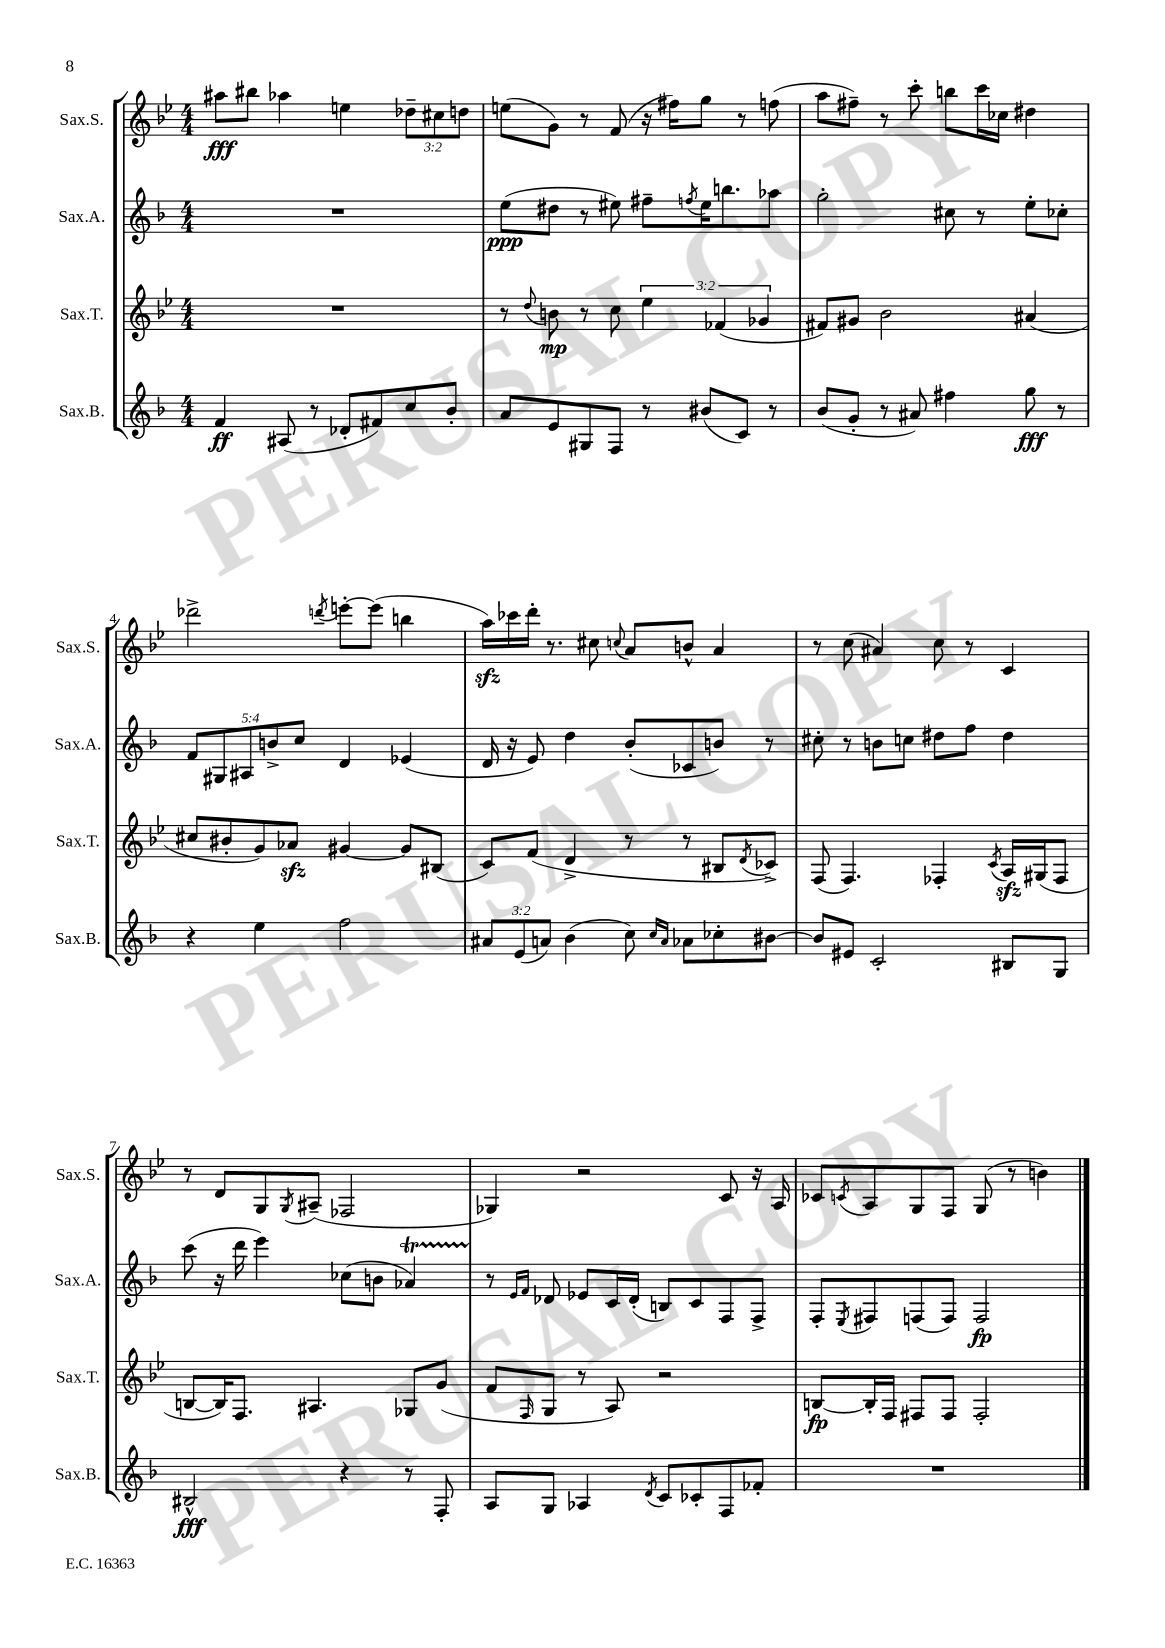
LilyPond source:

<<
\new StaffGroup <<
\new Staff = "s0" \with { instrumentName = "Sax.S." shortInstrumentName = "Sax.S." } {
    \clef treble \key bes \major \numericTimeSignature \time 4/4 \override Staff.TupletNumber.text = #tuplet-number::calc-fraction-text
    ais''8\fff bis''8 aes''4 e''4 \tuplet 3/2 { des''8-- cis''8 d''8 } |
    e''8( g'8) r8 f'8( r16 fis''16) g''8 r8 f''8( |
    a''8 fis''8--) r8 c'''8-. b''8 c'''16 ces''16 dis''4 |
    des'''2-> \acciaccatura { d'''8 } e'''8~-. e'''8( b''4 |
    a''16\sfz) ces'''16 d'''16-. r8. cis''8 \appoggiatura { c''8 } a'8 b'8-^ a'4 |
    r8 c''8( ais'4) c''8 r8 c'4 |
    r8 d'8 g8 \acciaccatura { g8 } ais8--( fes2 |
    ges4) r2 c'8 r16 a16 |
    ces'8 \acciaccatura { c'8 } a8 g8 f8 g8( r8 b'4) \bar "|." |
}
\new Staff = "s1" \with { instrumentName = "Sax.A." shortInstrumentName = "Sax.A." } {
    \clef treble \key f \major \numericTimeSignature \time 4/4 \override Staff.TupletNumber.text = #tuplet-number::calc-fraction-text
    R1 |
    e''8\ppp( dis''8 r8 eis''8) fis''8-- \acciaccatura { f''8 } eis''16 b''8. aes''8 |
    g''2-. cis''8 r8 e''8-. ces''8-. |
    \tuplet 5/4 { f'8 gis8 ais8 b'8-> c''8 } d'4 ees'4( |
    d'16 r16 e'8) d''4 bes'8-.( ces'8 b'8) r8 |
    cis''8-. r8 b'8 c''8 dis''8 f''8 dis''4 |
    c'''8( r16 d'''16 e'''4) ces''8( b'8 aes'4\startTrillSpan) |
    r8\stopTrillSpan \grace { e'16 f'16 } des'8 ees'8 c'16 des'16-.( b8) c'8 f8 f8-> |
    f8-. \acciaccatura { e8 } fis8 f8( f8) f2\fp \bar "|." |
}
\new Staff = "s2" \with { instrumentName = "Sax.T." shortInstrumentName = "Sax.T." } {
    \clef treble \key bes \major \numericTimeSignature \time 4/4 \override Staff.TupletNumber.text = #tuplet-number::calc-fraction-text
    R1 |
    r8 \appoggiatura { d''8 } b'8\mp r8 c''8 \tuplet 3/2 { ees''4 fes'4( ges'4 } |
    fis'8) gis'8 bes'2 ais'4( |
    cis''8 bis'8-. g'8) aes'8\sfz gis'4~ gis'8 bis8( |
    c'8) f'8( d'4-> r8 r8 bis8 \acciaccatura { d'8 } ces'8->) |
    f8( f4.) fes4-. \acciaccatura { c'8 } a16\sfz gis16( fes8 |
    b8~ b16) f8. ais4. ges8 g'8( |
    f'8 \grace { f16 } g8 r8 a8) r2 |
    b8~\fp b16-. f16 fis8 fis8 fis2-. \bar "|." |
}
\new Staff = "s3" \with { instrumentName = "Sax.B." shortInstrumentName = "Sax.B." } {
    \clef treble \key f \major \numericTimeSignature \time 4/4 \override Staff.TupletNumber.text = #tuplet-number::calc-fraction-text
    f'4\ff ais8( r8 des'8-. fis'8) c''8 bes'8-. |
    a'8 e'8 gis8 f8 r8 bis'8( c'8) r8 |
    bes'8( g'8-. r8 ais'8) fis''4 g''8\fff r8 |
    r4 e''4 f''2 |
    \tuplet 3/2 { ais'8 e'8( a'8) } bes'4( c''8) \grace { c''16 a'16 } aes'8 ces''8-. bis'8~ |
    bis'8 eis'8 c'2-. bis8 g8 |
    bis2-^\fff r4 r8 f8-. |
    a8 g8 aes4 \acciaccatura { d'8 } c'8 ces'8-. f8 fes'8-. |
    R1 \bar "|." |
}
>>
>>
